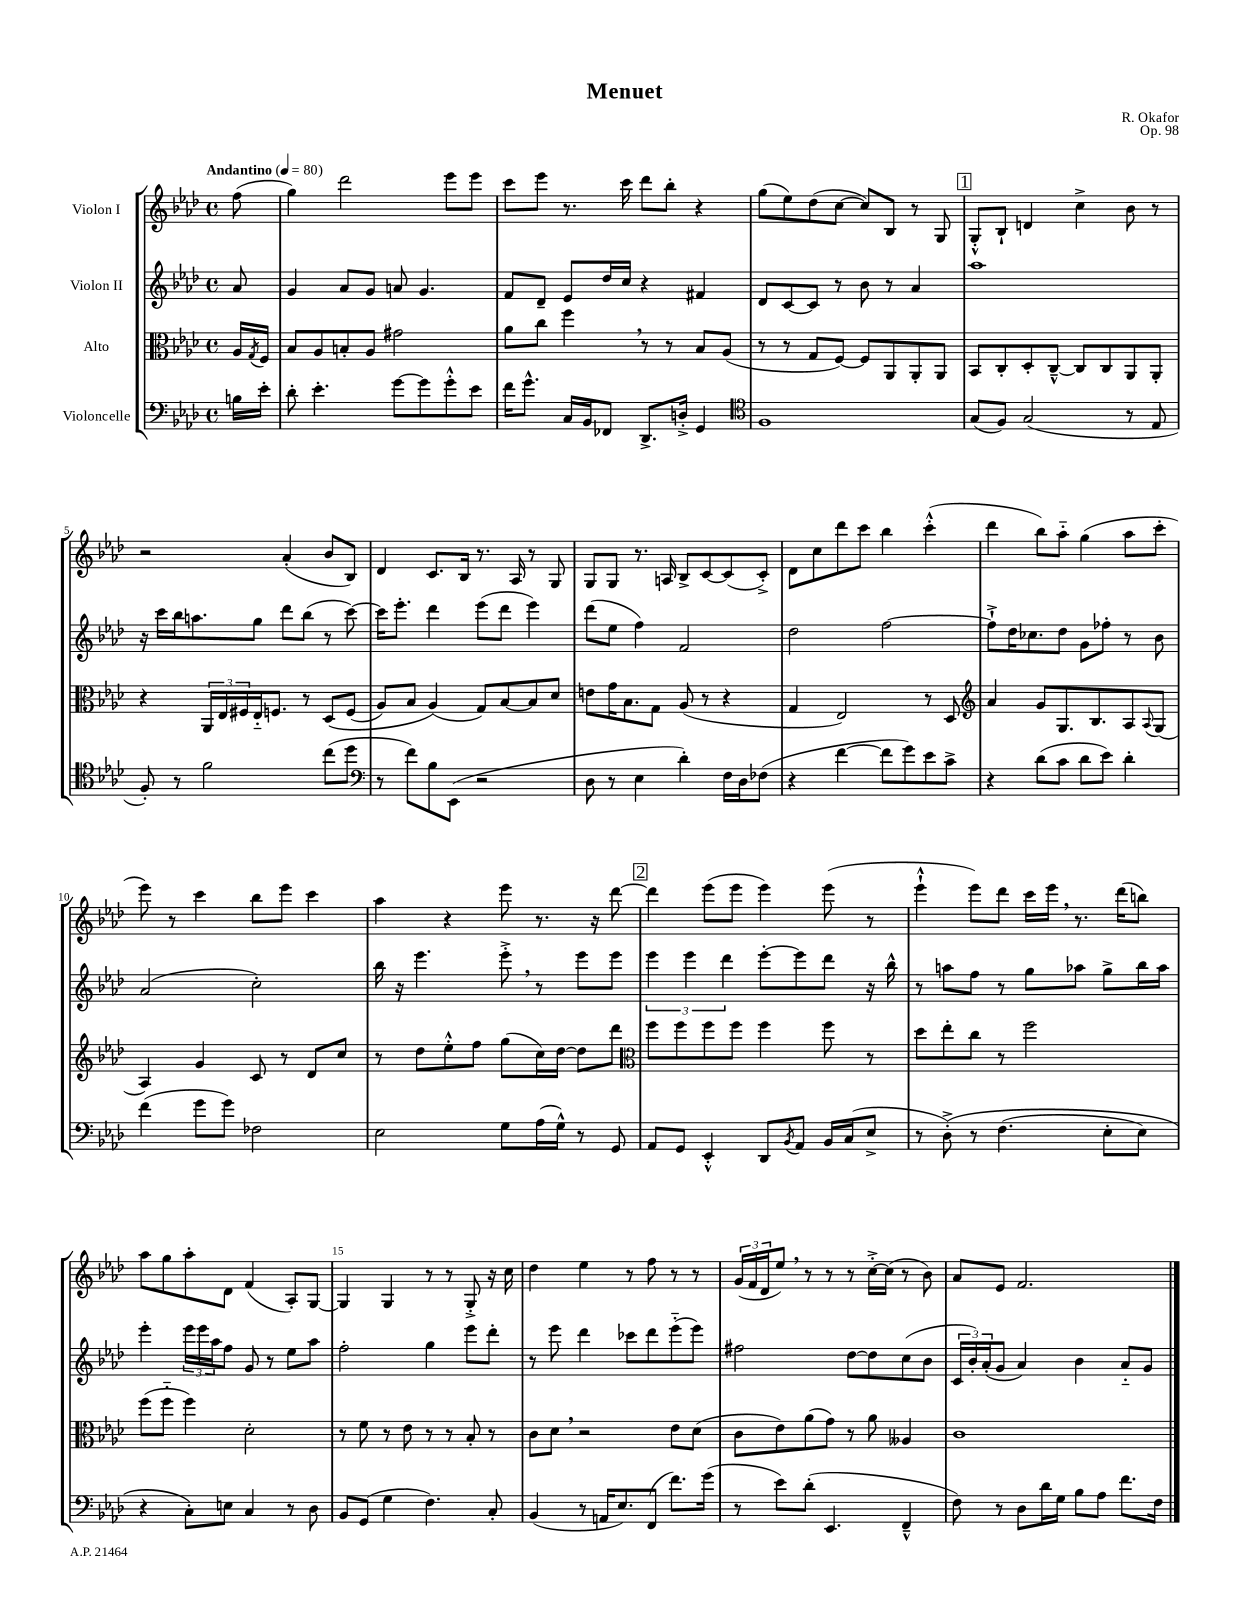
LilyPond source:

\header { title = "Menuet" composer = "R. Okafor" opus = "Op. 98" }
<<
\new StaffGroup <<
\new Staff = "s0" \with { instrumentName = "Violon I" } {
    \clef treble \key aes \major \defaultTimeSignature \time 4/4 \partial 8 \tempo "Andantino" 4 = 80
    f''8( |
    g''4) des'''2 ees'''8 ees'''8 |
    c'''8 ees'''8 r8. c'''16 des'''8 bes''8-. r4 |
    g''8( ees''8) des''8( c''8~ c''8) bes8 r8 g8 |
    \mark \markup { \box "1" } g8-.-^ bes8-! d'4 c''4-> bes'8 r8 |
    r2 aes'4-.( bes'8 bes8) |
    des'4 c'8. bes16 r8. aes16 r8 g8 |
    g8 g8 r8. a16 bes8-> c'8~ c'8( c'8-.->) |
    des'8 c''8 des'''8 c'''8 bes''4 c'''4-.-^( |
    des'''4 bes''8) aes''8-_ g''4( aes''8 c'''8-. |
    ees'''8) r8 c'''4 bes''8 ees'''8 c'''4 |
    aes''4 r4 ees'''8 r8. r16 des'''8~ |
    \mark \markup { \box "2" } des'''4 ees'''8( ees'''8 ees'''4) ees'''8( r8 |
    ees'''4-!-^ ees'''8) des'''8 c'''16 ees'''16 \breathe r8. des'''16( b''8) |
    aes''8 g''8 aes''8-. des'8 f'4( aes8-.) g8~ |
    g4 g4 r8 r8 g8-.-> r16 c''16 |
    des''4 ees''4 r8 f''8 r8 r8 |
    \tuplet 3/2 { g'16( f'16 des'16 } ees''8) \breathe r8 r8 r8 c''16~-.-> c''16( r8 bes'8) |
    aes'8 ees'8 f'2. \bar "|." |
}
\new Staff = "s1" \with { instrumentName = "Violon II" } {
    \clef treble \key aes \major \defaultTimeSignature \time 4/4 \partial 8
    aes'8 |
    g'4 aes'8 g'8 a'8 g'4. |
    f'8 des'8-- ees'8 des''16 c''16 r4 fis'4 |
    des'8 c'8~ c'8 r8 bes'8 r8 aes'4 |
    \mark \markup { \box "1" } aes''1 |
    r16 c'''16 bes''16 a''8. g''8 des'''8 bes''8( r8 c'''8~) |
    c'''16 ees'''8.-. des'''4 ees'''8( des'''8 ees'''4) |
    des'''8( ees''8 f''4) f'2 |
    des''2 f''2~ |
    f''8-!-> des''16 ces''8. des''8 g'8 fes''8-. r8 bes'8 |
    aes'2( c''2-.) |
    bes''16 r16 ees'''4. ees'''8-.-> \breathe r8 ees'''8 ees'''8 |
    \mark \markup { \box "2" } \tuplet 3/2 { ees'''4 ees'''4 des'''4 } ees'''8~-. ees'''8 des'''8 r16 bes''16-^ |
    r8 a''8 f''8 r8 g''8 aes''8 g''8-> bes''16 aes''16 |
    ees'''4-. \tuplet 3/2 { ees'''16 ees'''16 aes''16 } f''8 g'8 r8 ees''8 aes''8 |
    f''2-. g''4 ees'''8 des'''8-. |
    r8 ees'''8 des'''4 ces'''8 des'''8 ees'''8-_( ees'''8) |
    fis''2 des''8~ des''8 c''8( bes'8 |
    \tuplet 3/2 { c'16 bes'16-.) aes'16-.( } g'8 aes'4) bes'4 aes'8-_ g'8 \bar "|." |
}
\new Staff = "s2" \with { instrumentName = "Alto" } {
    \clef alto \key aes \major \defaultTimeSignature \time 4/4 \partial 8
    aes16 \acciaccatura { g8 } f16 |
    bes8 aes8 b8-. aes8 gis'2 |
    aes'8 c''8 f''4 \breathe r8 r8 bes8 aes8( |
    r8 r8 g8 f8~) f8 aes,8 aes,8-. aes,8 |
    \mark \markup { \box "1" } bes,8 c8-. des8-. c8~---^ c8 c8 aes,8 aes,8-. |
    r4 \tuplet 3/2 { aes,16 ees16 fis16 } ees16-_ f8. r8 des8\( f8( |
    aes8) bes8 aes4(\) g8) bes8~ bes8 des'8 |
    e'8 g'16 bes8. g8 aes8( r8 r4 |
    g4 ees2) r8 des8 |
    \clef treble aes'4 g'8 g8. bes8. aes8 \appoggiatura { aes8 } g8( |
    aes4) g'4 c'8 r8 des'8 c''8 |
    r8 des''8 ees''8-.-^ f''8 g''8( c''16) des''16~ des''8 des'''8 |
    \mark \markup { \box "2" } \clef alto f''8 f''8 f''8 f''8 f''4 f''8 r8 |
    des''8 ees''8-. c''8 r8 f''2 |
    f''8( f''8-_ f''4) des'2-. |
    r8 f'8 r8 ees'8 r8 r8 bes8-. r8 |
    c'8 des'8 \breathe r2 ees'8 des'8( |
    c'8 ees'8) aes'8( g'8) r8 aes'8 aeses4 |
    c'1 \bar "|." |
}
\new Staff = "s3" \with { instrumentName = "Violoncelle" } {
    \clef bass \key aes \major \defaultTimeSignature \time 4/4 \partial 8
    b16 ees'16-. |
    des'8-. ees'4.-. g'8~ g'8 g'8-.-^ ees'8 |
    f'16 g'8.-^ c16 bes,16 fes,8 des,8.-> d16-.-> g,4 |
    \clef tenor f1 |
    \mark \markup { \box "1" } g8( f8) g2( r8 ees8 |
    f8-.) r8 f'2 c''8( des''8 |
    \clef bass r8 f'8) bes8 ees,8( r2 |
    des8 r8 ees4 des'4-.) f16 des16 fes8( |
    r4 f'4~ f'8 g'8) ees'8 c'8-> |
    r4 des'8( c'8 des'8 ees'8) des'4-. |
    f'4( g'8 g'8) fes2 |
    ees2 g8 aes16( g16-^) r8 g,8 |
    \mark \markup { \box "2" } aes,8 g,8 ees,4-.-^ des,8 \acciaccatura { bes,8 } aes,8 bes,16 c16( ees8-> |
    r8 des8-.->)\( r8 f4.( ees8-. ees8) |
    r4 c8-.\) e8 c4 r8 des8 |
    bes,8 g,8( g4 f4.) c8-. |
    bes,4( r8 a,16 ees8.) f,8( f'8.) g'16( |
    r8 ees'8) des'8-.( ees,4. f,4---^ |
    f8) r8 des8 des'16 g16 bes8 aes8 f'8. f16 \bar "|." |
}
>>
>>
\layout { \context { \Score \override BarNumber.break-visibility = ##(#f #t #t) barNumberVisibility = #(every-nth-bar-number-visible 5) } }
